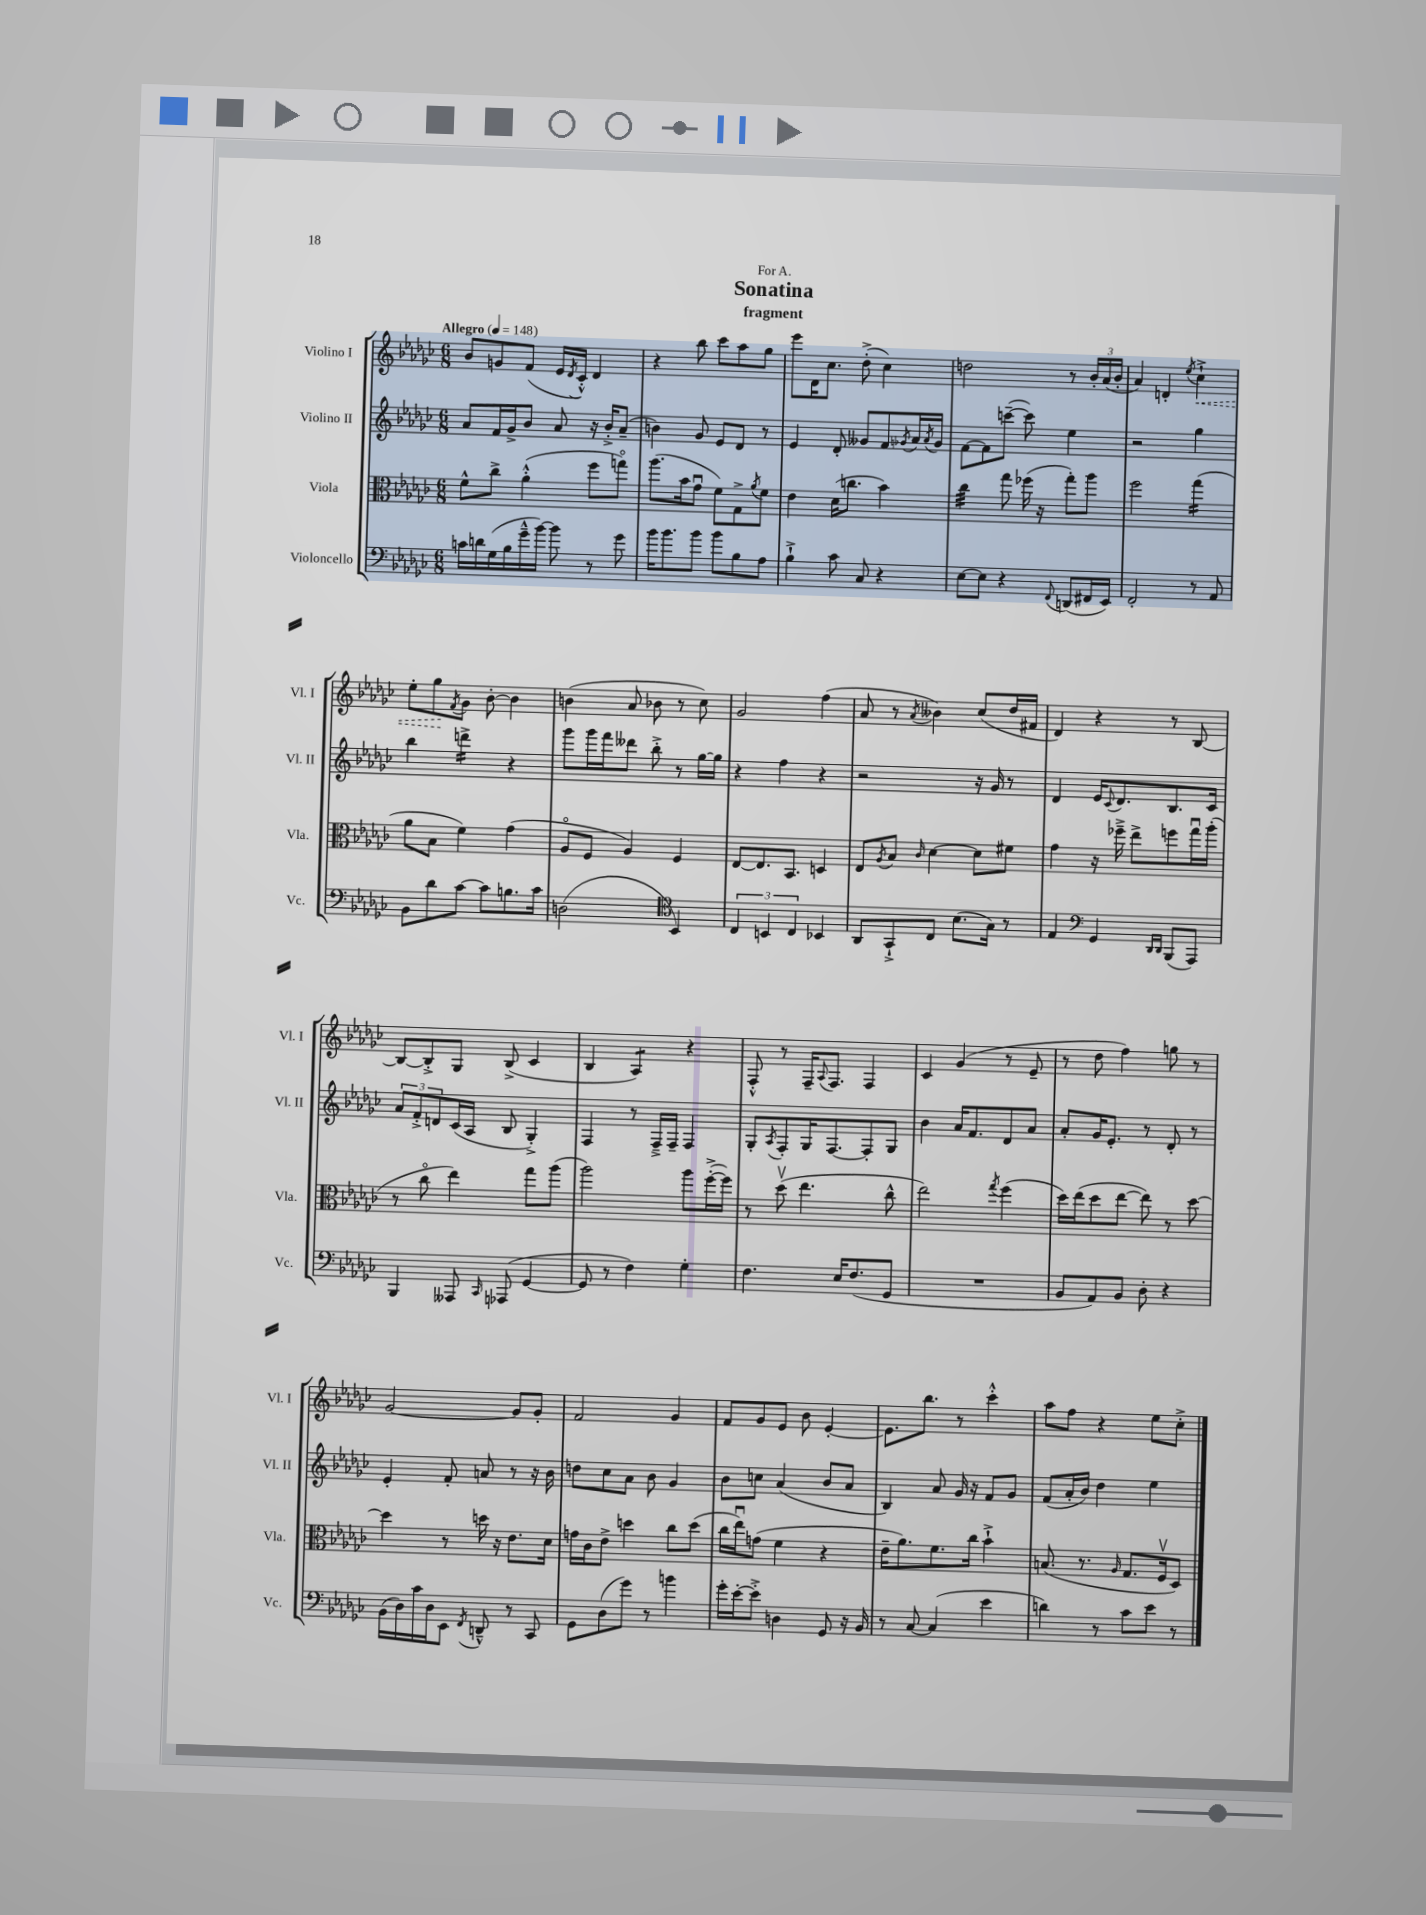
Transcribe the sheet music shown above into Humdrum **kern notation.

**kern	**kern	**kern	**kern
*staff4	*staff3	*staff2	*staff1
*clefF4	*clefC3	*clefG2	*clefG2
*k[b-e-a-d-g-c-]	*k[b-e-a-d-g-c-]	*k[b-e-a-d-g-c-]	*k[b-e-a-d-g-c-]
*M6/8	*M6/8	*M6/8	*M6/8
*MM148	*MM148	*MM148	*MM148
16c	8f^^	8a-	8b-
16d	.	.	.
(16G-	8cc-^	16f	8g
16B-	.	16g-^	.
16g-~^^	(4a-'^^	8b-	(8f
[16b-)	.	.	.
8b-]	.	8a-	16e-
.	.	.	8qd-
.	.	.	16c-'^^)
8r	8ff	16r	4d-
.	.	16b-'^	.
8g-	8ggo)	(8a-~	.
=	=	=	=
16b-	(8.aa-	4b)	4r
8.b-	.	.	.
.	16b-	.	.
8b-	8g-u	8g-	8bb-
8b-	8f)	8e-	8ccc-
8B-	8G-^	8d-	8aa-
.	8qa-	.	.
8A-	8f	8r	8gg-
=	=	=	=
4B-`^	4e-	4e-	8eee-
.	.	.	16d-
.	.	.	8.cc-
8c-	(16d-	8d-'	.
.	8.cc	.	.
8C-	.	8g--	(8dd-'^
4r	4b-)	8f	4cc-)
.	.	8qg-	.
.	.	16a-	.
.	.	8qa-	.
.	.	16g-	.
=	=	=	=
[8E-	4cc-	[8f	2dd
8E-]	.	8f]	.
4r	8gg-	([8ccc~	.
.	(16ff-	8ccc])	.
.	16r	.	.
8qqFF	.	.	.
(8DD	8gg-')	4ee-	8r
16FF#	8aa-	.	24b-'
.	.	.	(24a-
16EE-)	.	.	.
.	.	.	24b-'
=	=	=	=
2FF'	2ff	2r	4a-)
.	.	.	4d'
.	.	.	8qee-
8r	(4gg-	4gg-	4cc-`^
8AA-	.	.	.
=	=	=	=
8BB-	8a-	4bb-	8ee-'
8d-	8B-	.	8gg-
.	.	.	8qf
[8c-	4f)	4ddd^	8g-
8c-]	.	.	[8b-'
8.B	(4g-	4r	4b-]
16c-	.	.	.
=	=	=	=
(2D	8A-o	8ggg-	(4b
.	8F	16ggg-	.
.	.	16fff	.
.	4A-)	8ddd--	8a-
.	.	8bb-'^	8b-
*clefC4	*	*	*
4BB-)	4F	8r	8r
.	.	[16gg-	8cc-)
.	.	16gg-]	.
=	=	=	=
6C-	[8E-	4r	2g-
.	8.E-]	.	.
6BB	.	.	.
.	.	4ff	.
.	8.BB-	.	.
6C-	.	.	.
4BB-	4D	4r	(4ff
=	=	=	=
8AA-	8E-	2r	8a-
.	8qA-	.	.
8GG-`^	8B-	.	8r
.	16qqc-	.	8qa-
8C-	[4d-	.	4b--)
(8.B-	.	.	.
.	8d-]	16r	(8cc-
16G-)	.	16g-	.
8r	8f#	8r	16dd-
.	.	.	16f#
=	=	=	=
4E-	4g-	4d-	4d-)
*clefF4	*	*	*
4GG-	16r	16e-	4r
.	.	8qqc-	.
.	16ff-~^	8.d-	.
.	8ee-^	.	.
16qqDD-	.	.	.
16qqDD-	.	.	.
(8BBB-	8ff	8.B-	8r
8AAA-)	16gg-u	.	[8B-
.	(16aa-'	16c-	.
=	=	=	=
4BBB-	8r	12a-	8B-_
.	.	12f'^	.
.	8cc-o	.	8B-'^]
.	.	12d	.
8AAA--	4ee-)	(16c-	8G-
.	.	16A-	.
16qqCC-	.	.	.
(8AAA-	.	8B-	(8B-^
[4GG-	8gg-	4G-'^)	4c-
.	(8aa-	.	.
=	=	=	=
8GG-]	2aa-)	4F	4B-
8r	.	.	.
4F)	.	8r	4A-)
.	.	16F~^	.
.	.	16F~	.
4G-'	8aa-	4F	4r
.	([16ff'^	.	.
.	16ff])	.	.
=	=	=	=
4.F	8r	8G-'	8F'^^
.	.	8qA-	.
.	(8dd-v	8F'	8r
.	4.ee-	16G-	16F~
.	.	.	8qqA-
.	.	[8.F	8.F
16E-	.	.	.
(8.F	.	.	.
.	.	8F']	4F
8GG-	8cc-^^	8G-	.
=	=	=	=
2.r	2ee-)	4b-	4c-
.	.	16a-	(4g-
.	.	8.f	.
.	8qgg-	.	.
.	(4ff	8d-	8r
.	.	8a-	8e-~
=	=	=	=
8BB-	16dd-)	8a-'	8r
.	(16ee-	.	.
8AA-)	8dd-	16g-	8dd-
.	.	8.e-'	.
8BB-	[8ee-	.	4ff)
8D-'	8ee-])	8r	.
4r	8r	8d-'	8gg
.	[8dd-	8r	8r
=	=	=	=
(16BB-	4dd-]	4e-'	[2g-
16D-)	.	.	.
16c-	.	.	.
16D-	.	.	.
8EE-	8r	8f'	.
8qFF	.	.	.
8DD~^^	16dd	8a	.
.	16r	.	.
8r	8.e-	8r	8g-]
8CC-	.	16r	8g-'
.	16d-	16b-	.
=	=	=	=
8GG-	16g	8dd	2f
.	16c-	.	.
(8D-	8e-^	8cc-	.
8g-)	4dd	8a-	.
8r	.	8b-	.
4b	8cc-	4g-	4g-
.	(8dd	.	.
=	=	=	=
16g-'	16cc-	8b-	8f
[16e-'	16ee-u)	.	.
8e-'^]	(8g	8cc	8g-
4D	4f	(4a-	8e-
.	.	.	8b-
8GG-	4r	8b-	[4e-'
16r	.	8a-	.
16BB-	.	.	.
=	=	=	=
8r	16e-~	4B-)	8.e-]
.	8.a-)	.	.
[8C-	.	.	.
.	.	.	8.bb-
(4C-]	8.f	8a-	.
.	.	16g-	8r
.	16cc-	16r	.
4e-	4b-`^	8f	4ccc-'^^
.	.	8g-	.
=	=	=	=
4d)	(8.B	(8f	8aa-
.	.	16a-'	8ff
.	8.r	16b-)	.
8r	.	4dd-	4r
.	16qqA-	.	.
8c-	8.G-	.	.
8e-	.	4ee-	8ee-
.	16Fv	.	.
8r	8D-)	.	8cc-'^
==	==	==	==
*-	*-	*-	*-
